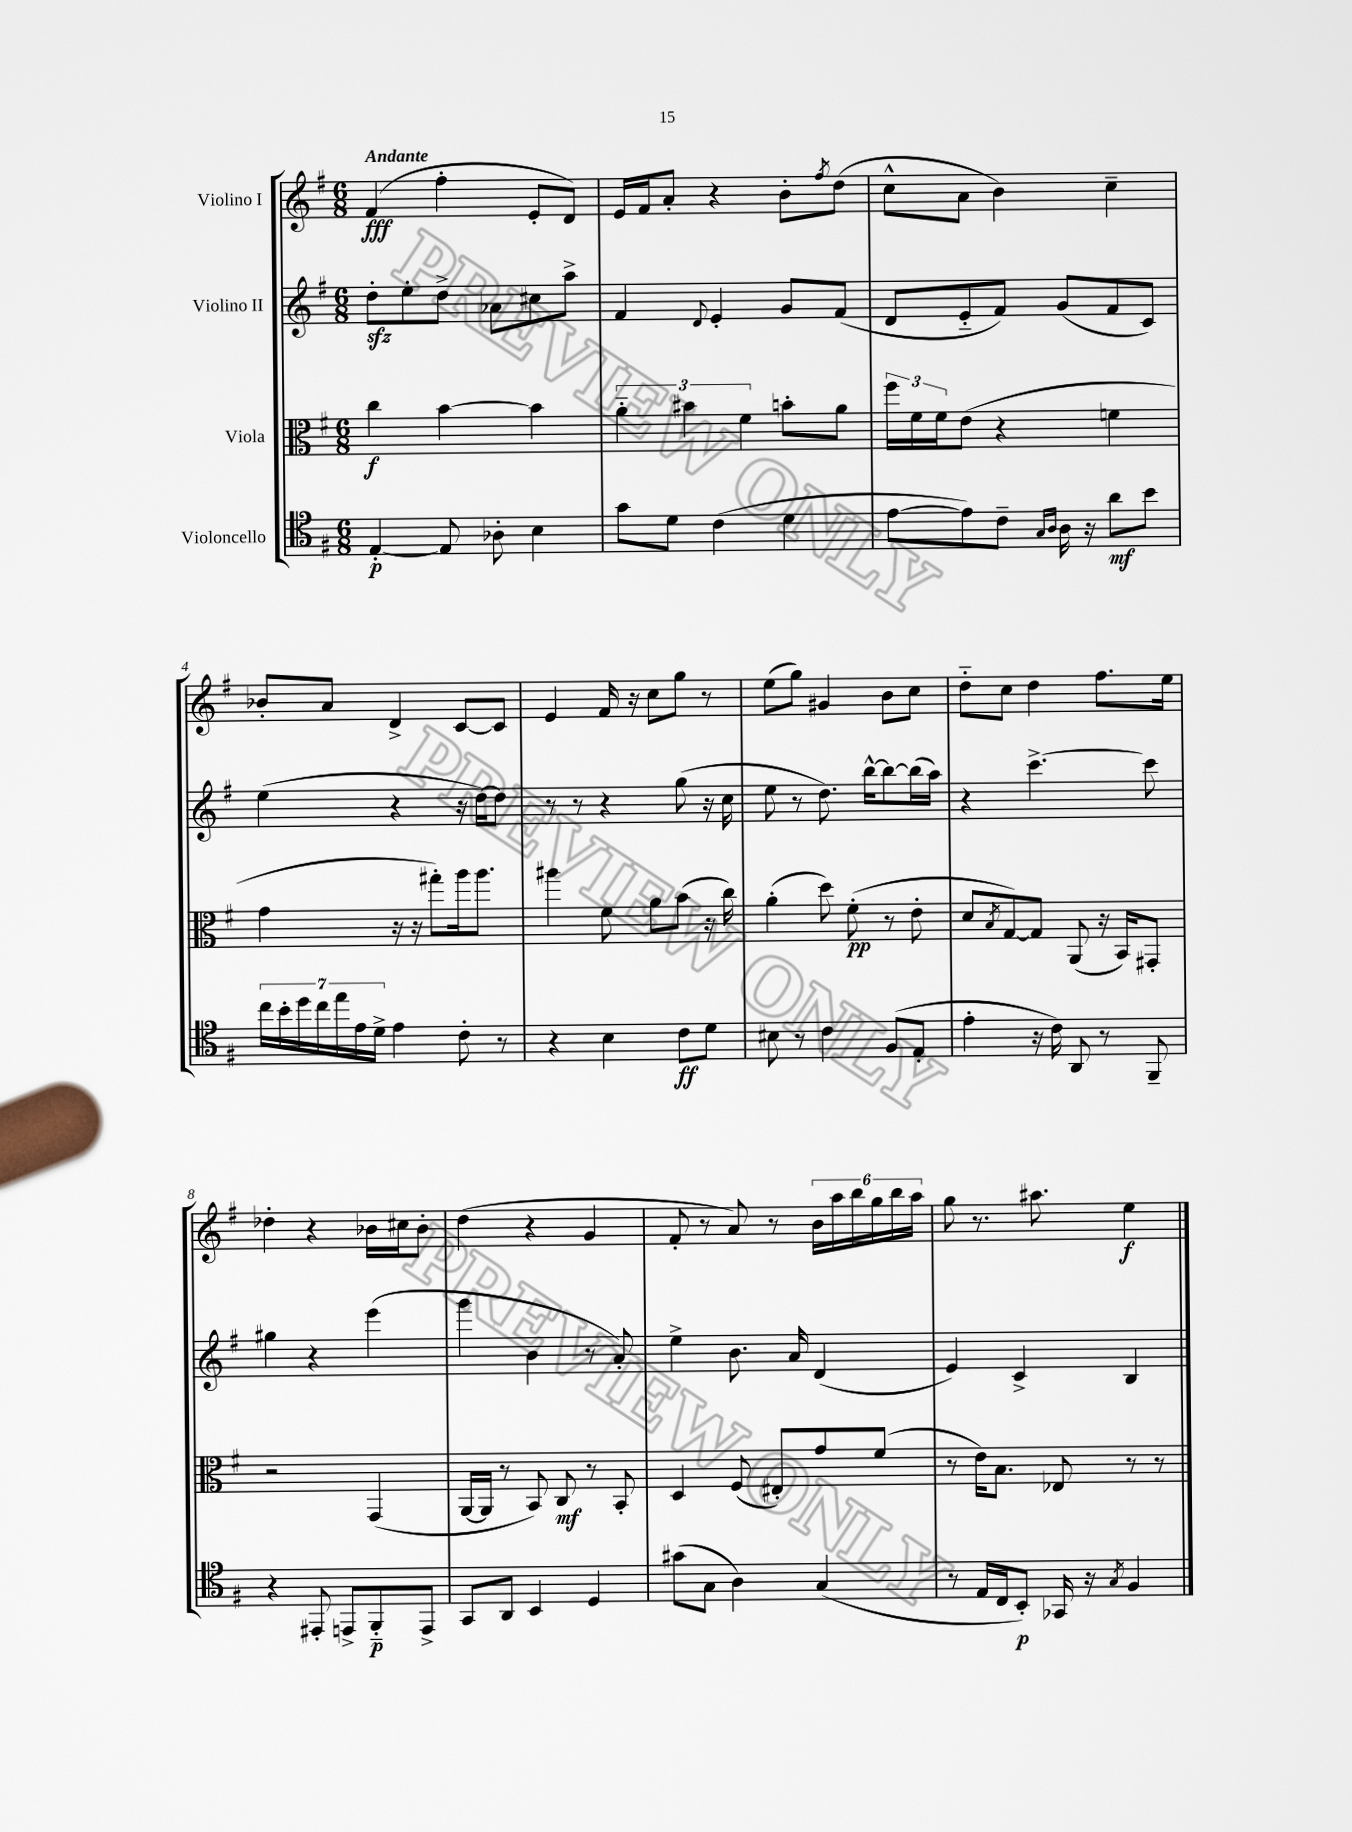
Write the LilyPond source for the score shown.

<<
\new StaffGroup <<
\new Staff = "s0" \with { instrumentName = "Violino I" } {
    \clef treble \key g \major \numericTimeSignature \time 6/8 \tempo "Andante"
    fis'4\fff( fis''4-. e'8-. d'8) |
    e'16 fis'16 a'8-. r4 b'8-. \acciaccatura { fis''8 } d''8( |
    c''8-^ a'8 b'4) c''4-- |
    bes'8-. a'8 d'4-> c'8~ c'8 |
    e'4 fis'16 r16 c''8 g''8 r8 |
    e''8( g''8) gis'4 b'8 c''8 |
    d''8-_ c''8 d''4 fis''8. e''16 |
    des''4-. r4 bes'16 cis''16 bes'8-. |
    d''4( r4 g'4 |
    fis'8-. r8 a'8) r8 \tuplet 6/4 { b'16 a''16 b''16 g''16 b''16 a''16 } |
    g''8 r8. ais''8. e''4\f \bar "|." |
}
\new Staff = "s1" \with { instrumentName = "Violino II" } {
    \clef treble \key g \major \numericTimeSignature \time 6/8
    d''8-.\sfz e''8-. d''8-> aes'8 cis''8 a''8-> |
    fis'4 \appoggiatura { d'8 } e'4-. g'8 fis'8( |
    d'8 e'8-_ fis'8) g'8( fis'8 c'8) |
    e''4( r4 r16 d''16~) d''8 |
    r8 r8 r4 g''8( r16 c''16 |
    e''8 r8 d''8.) b''16~-^ b''8~ b''16( a''16) |
    r4 c'''4.~-> c'''8 |
    gis''4 r4 e'''4( |
    g'''4 b'4 r8 a'8-.) |
    e''4-> b'8. a'16 d'4( |
    e'4) c'4-> b4 \bar "|." |
}
\new Staff = "s2" \with { instrumentName = "Viola" } {
    \clef alto \key g \major \numericTimeSignature \time 6/8
    c''4\f b'4~ b'4 |
    \tuplet 3/2 { a'4-_ bis'4 fis'4 } b'8-. a'8 |
    \tuplet 3/2 { fis''16 fis'16 fis'16 } e'8( r4 f'4 |
    g'4 r16 r16 gis''8-.) a''16 a''8. |
    ais''4 fis'8 a'8 b'8( r16 c''16) |
    a'4-.( d''8) fis'8-.\pp( r8 e'8-. |
    d'8 \acciaccatura { b8 } g8~) g8 a,8( r16 b,16) gis,8-. |
    r2 g,4( |
    a,16~ a,16 r8 b,8) c8\mf r8 b,8-. |
    d4 fis8( eis8-.) g'8 fis'8( |
    r8 e'16) b8. ees8 r8 r8 \bar "|." |
}
\new Staff = "s3" \with { instrumentName = "Violoncello" } {
    \clef tenor \key g \major \numericTimeSignature \time 6/8
    e4~-.\p e8 aes8-. b4 |
    g'8 d'8 c'4( d'4 |
    e'8~ e'8) c'8-- \grace { g16 a16 } a16 r16 a'8\mf b'8 |
    \tuplet 7/4 { c''16 b'16-. d''16 c''16 e''16 e'16 d'16-> } e'4 c'8-. r8 |
    r4 b4 c'8\ff d'8 |
    bis8 r8 c'4 fis8( e8-. |
    e'4-. r16 c'16) a,8 r8 fis,8-- |
    r4 eis,8-. e,8-> fis,8-_\p e,8-> |
    g,8 a,8 b,4 d4 |
    gis'8( g8 a4) g4( |
    r8 e16 c16 b,8-.\p) ges,16 r16 \acciaccatura { g8 } fis4 \bar "|." |
}
>>
>>
